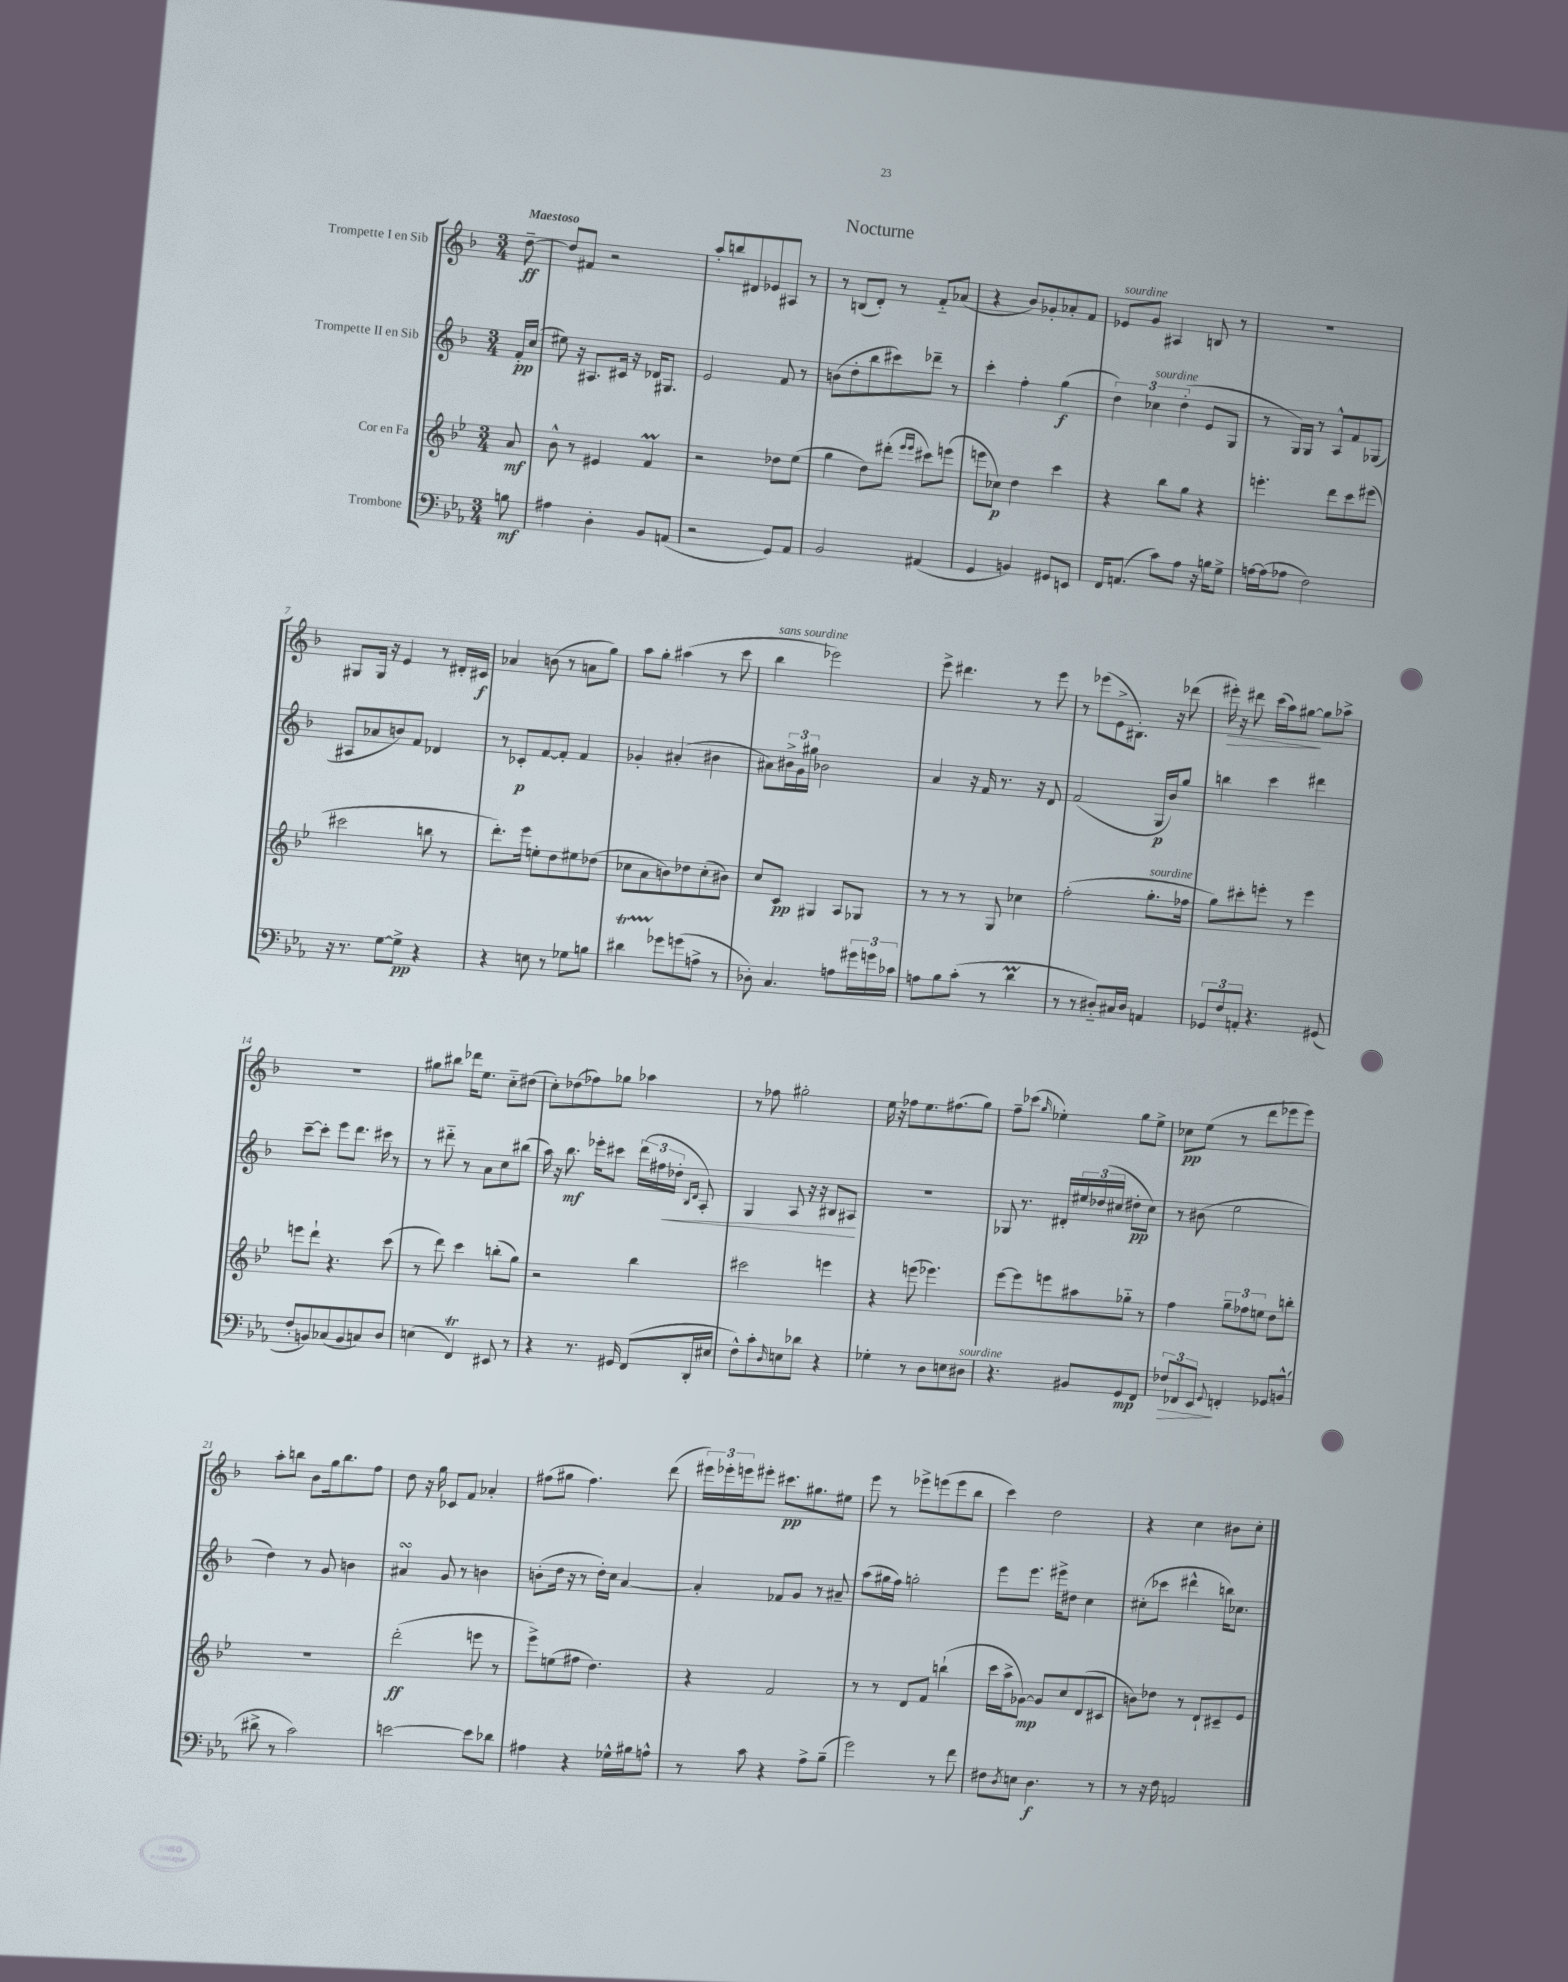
\header { title = "Nocturne" }
<<
\new StaffGroup <<
\new Staff = "s0" \with { instrumentName = "Trompette I en Sib" } {
    \clef treble \key f \major \numericTimeSignature \time 3/4 \partial 8 \tempo "Maestoso"
    d''8~--\ff |
    d''8 fis'8 r2 |
    a''8-. b''8 dis'8 ees'8 ais8 r8 |
    r8 b8( d'8-.) r8 f'8-_ aes'8( |
    r4 bes'8) ges'8-. aes'8-. f'8 |
    ees'8^\markup { \italic "sourdine" } g'8 ais4 b8 r8 |
    R2. |
    gis8 gis16 r16 e'4 r8 dis'16-. cis'16\f |
    aes'4 b'8( r8 a'8 g''8) |
    a''8 g''8-. ais''4( r8 c'''8 |
    bes''4^\markup { \italic "sans sourdine" } ees'''2) |
    e'''8-> dis'''4. r8 e'''8 |
    r8 ees'''8( e'8-> bis8.-.) r16 des'''8( |
    eis'''16-.\>) r16 dis'''8 c'''16( a''16) gis''8~\! gis''8 aes''8-> |
    R2. |
    gis''8 bis''8 des'''16 e''8. c''8-_ dis''8( |
    c''8-.) des''8( fes''8) ges''8 aes''4 |
    r8 fes''8 gis''2-. |
    e''16 r16 fes''8 e''8. fis''8.( g''8) |
    f''8-- ces'''8( \grace { g''16 } ees''4-.) g''8 ees''8-> |
    ces''8\pp e''8( r8 d'''8 ees'''8 ees'''8) |
    a''8-. b''8 bes'8 g''16 b''8. f''8 |
    d''8 r16 g''16 ces'8 f'8 aes'4-. |
    fis''8( gis''8 fis''4.) d'''8( |
    \tuplet 3/2 { eis'''16) ees'''16-. e'''16 } eis'''8-. cis'''8.\pp gis''8. eis''8 |
    e'''8 r8 ees'''8-> e'''8( e'''8 bes''8 |
    c'''4) d''2 |
    r4 c''4 bis'8 c''8-. \bar "|." |
}
\new Staff = "s1" \with { instrumentName = "Trompette II en Sib" } {
    \clef treble \key f \major \numericTimeSignature \time 3/4 \partial 8
    f'16-.\pp c''16( |
    eis''8) r16 ais8. cis'16 r16 des'16 gis8. |
    e'2 f'8 r8 |
    b'8( d''8-. bes''8 cis'''8) des'''8-- r8 |
    c'''4-. f''4-. g''4\f( |
    \tuplet 3/2 { d''4) ces''4^\markup { \italic "sourdine" } d''4-.( } e'8 g8 |
    r8 g16) g16 r8 a8-^ f'8 ges8( |
    ais8 aes'8 b'8) f'8 des'4 |
    r8 ces'8-.\p f'8~ f'8-. f'4 |
    ges'4-. ais'4-.( bis'4 |
    ais'8) \tuplet 3/2 { bis'16-> g'16 gis''16 } bes'2 |
    a'4 r16 f'16 r8. r16 d'8 |
    f'2( g16\p bes'16) g''8 |
    b''4 c'''4 dis'''4 |
    c'''8~-- c'''8-. e'''8 d'''8. cis'''16 r8 |
    r8 dis'''8-_ r8 a'8 c''8 bis''8( |
    a''16) r16 bes''8.\mf ees'''16-. cis'''8 \tuplet 3/2 { d'''16( fis''16 des''16-.\< } \grace { bes16 d'16 } a8-.) |
    g4 a8 r16 r16 bis8 ais8\! |
    R2. |
    ges8 r8. dis'16-. \tuplet 3/2 { eis''16 des''16( cis''16 } dis''8-.\pp cis''8) |
    r8 bis'8( e''2 |
    d''4) r8 g'8 b'4 |
    ais'4\turn g'8 r8 b'4 |
    b'8-.( d''16 r16 r8 d''16-.) c''16 a'4~ |
    a'4-. fes'8 g'8 r8 ais'8-- |
    a''8( gis''16 f''16) g''2-. |
    e'''8 e'''8. eis'''16-> dis''8 c''4 |
    cis''8-.( ces'''8 dis'''4-^ b''16) ces''8. \bar "|." |
}
\new Staff = "s2" \with { instrumentName = "Cor en Fa" } {
    \clef treble \key bes \major \numericTimeSignature \time 3/4 \partial 8
    a'8\mf |
    bes'8-^ r8 eis'4 f'4\prall |
    r2 des''8 ees''8( |
    g''4 d''8) dis'''8-.( \grace { ees'''16 ees'''16 } cis'''8) e'''8( |
    e'''8 ces''8\p) d''4 c'''4 |
    r4 bes''8 g''8 r4 |
    e'''4.-. d'''8 c'''8 eis'''8( |
    cis'''2 b''8 r8 |
    d'''8.-.) ees'''16 e''8-. d''8 eis''8 des''8( |
    ces''8 a'8 b'8) des''8 ces''8-.( bis'8) |
    c''8 c'8\pp gis4 a8 ges8 |
    r8 r8 r8 g8 ces''4 |
    f''2-.( g''8.-.^\markup { \italic "sourdine" } fes''16 |
    g''8) cis'''8-. e'''8-. r8 e'''4 |
    e'''8 d'''8-! r4. c'''8( |
    r8 d'''8) c'''4 b''8-.( g''8) |
    r2 bes''4 |
    cis'''2 e'''4 |
    r4 e'''8( ees'''4.) |
    ees'''8~ ees'''8 e'''8 ais''8 ges''8-_ r8 |
    f''4 \tuplet 3/2 { g''8-- fes''8 e''8 } d''8 b''8-. |
    R2. |
    d'''2-.\ff( e'''8 r8 |
    ees'''8->) e''8( fis''8 d''4.) |
    r4 f'2 |
    r8 r8 d'8 f'8 b''4-!( |
    c'''16 a''16-> ges'8~\mp) ges'8 c''8 d'8( cis'8 |
    b'8) des''8 r8 d'8-! cis'8-- ees'8 \bar "|." |
}
\new Staff = "s3" \with { instrumentName = "Trombone" } {
    \clef bass \key ees \major \numericTimeSignature \time 3/4 \partial 8
    b8\mf |
    ais4 d4-. bes,8 a,8( |
    r2 g,8) aes,8 |
    bes,2 ais,4( |
    g,4 b,4) gis,8 e,8 |
    f,16 a,8.( c'8) aes8 r16 b16 g8-> |
    a16~ a16( aes8 f2) |
    r16 r8. g8~ g8->\pp r4 |
    r4 e8 r8 ges8 b8 |
    dis'4\startTrillSpan ges'8\stopTrillSpan g'8( a8-> r8 |
    des8-.) c4. a8 \tuplet 3/2 { gis'16 g'16 ces'16 } |
    a8 bes8 c'8-.( r8 d'4\prall |
    r8 r8 dis8-_) cis16 dis16 a,4 |
    \tuplet 3/2 { ges,8 f8 a,8-. } r4. gis,8( |
    f8-. b,8) ces8( b,8 c8) d8 |
    e4( f,4\trill) eis,8 r8 |
    r4 r8. gis,16 f,8( d,16-. eis16 |
    f8-^) c'8-. \grace { d16 } e8 des'8 r4 |
    ges4-. r8 d8 e8 dis8^\markup { \italic "sourdine" } |
    r4. bis,8 g,8\mp f,8 |
    \tuplet 3/2 { fes8\> fes,8 ees,8\! } \appoggiatura { g,8 } f,4-. ges,8 b,8-^( |
    dis'8-> r8 c'2) |
    e'2~ e'8 des'8 |
    ais4 r4 ges16-^ bis16 a8-^ |
    r8 c'8 r4 aes8-> bes8--( |
    g'2) r8 f'8 |
    fis8 \acciaccatura { d8 } e8 d4.\f r8 |
    r8 r16 f16 a,2 \bar "|." |
}
>>
>>
